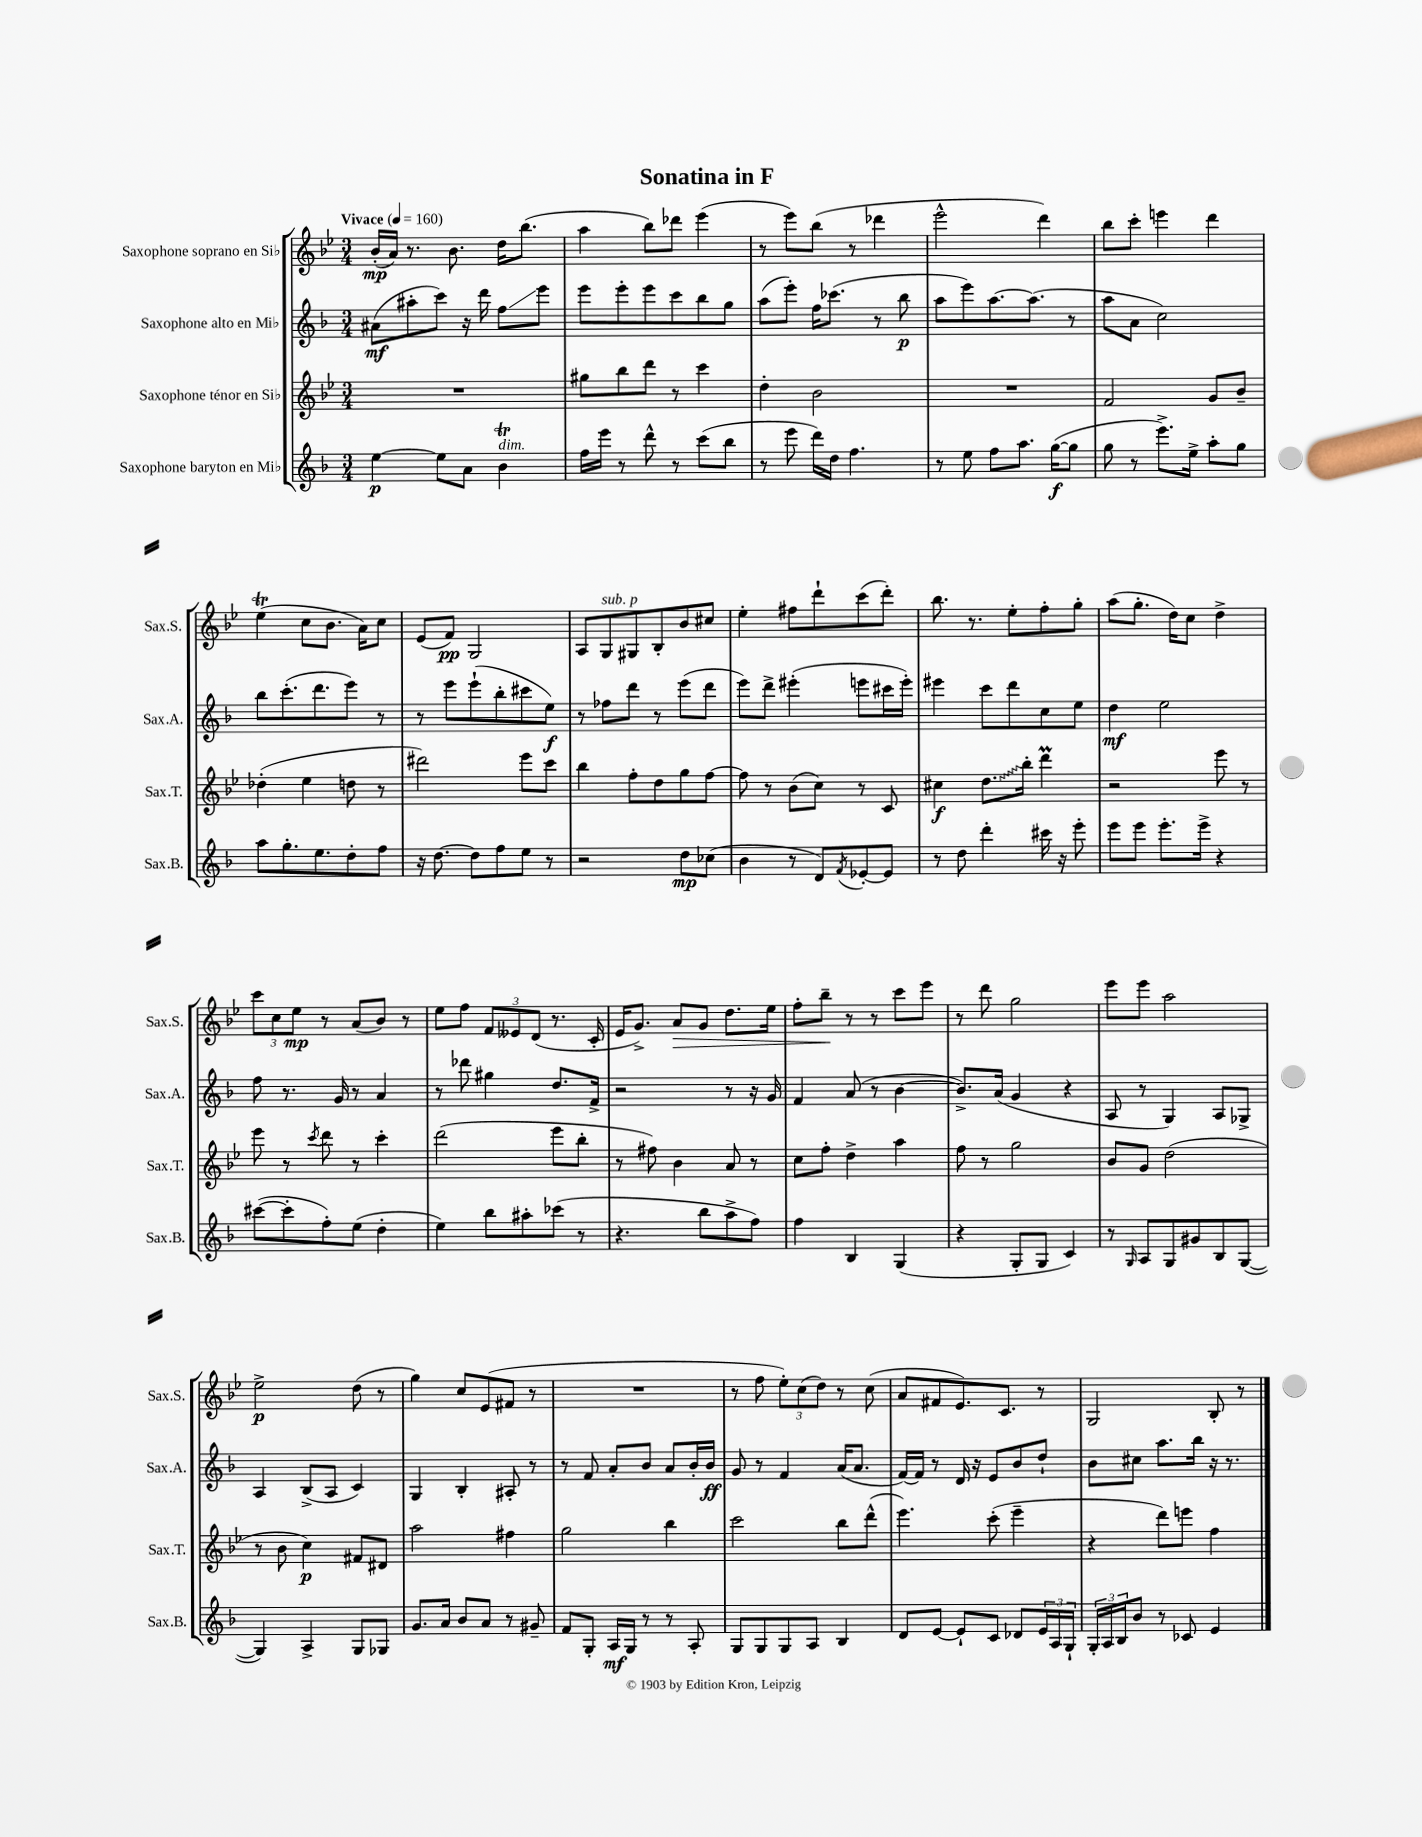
\header { title = "Sonatina in F" }
<<
\new StaffGroup <<
\new Staff = "s0" \with { instrumentName = "Saxophone soprano en Sib" shortInstrumentName = "Sax.S." } {
    \clef treble \key bes \major \numericTimeSignature \time 3/4 \tempo "Vivace" 4 = 160
    bes'16-.\mp( a'16) r8. bes'8. d''16 bes''8.( |
    a''4 bes''8) des'''8 ees'''4( |
    r8 ees'''8) bes''8( r8 des'''4 |
    ees'''2-^ d'''4) |
    bes''8 c'''8-. e'''4 d'''4 |
    ees''4\trill( c''8 bes'8. a'16) c''8 |
    ees'8( f'8\pp) g2 |
    a8 g8^\markup { \italic "sub. p" } gis8 bes8-. bes'8 cis''8 |
    ees''4-. fis''8 d'''8-! c'''8( d'''8-.) |
    bes''8. r8. ees''8-. f''8-. g''8-. |
    a''8( g''8.-. d''16) c''8 d''4-> |
    \tuplet 3/2 { c'''8 c''8 ees''8\mp } r8 a'8( bes'8) r8 |
    ees''8 f''8 \tuplet 3/2 { f'8 eeses'8 d'8( } r8. c'16-. |
    ees'16 g'8.->) a'8\> g'8 d''8. ees''16 |
    f''8-. bes''8--\! r8 r8 c'''8 ees'''8 |
    r8 d'''8 g''2 |
    ees'''8 ees'''8 a''2 |
    ees''2->\p d''8( r8 |
    g''4) c''8 ees'8( fis'8 r8 |
    R2. |
    r8 f''8 \tuplet 3/2 { ees''8-.) c''8( d''8) } r8 c''8( |
    a'8 fis'8 ees'8.) c'8. r8 |
    g2 bes8-. r8 \bar "|." |
}
\new Staff = "s1" \with { instrumentName = "Saxophone alto en Mib" shortInstrumentName = "Sax.A." } {
    \clef treble \key f \major \numericTimeSignature \time 3/4
    ais'8\mf( ais''8-. c'''8) r16 d'''16 f''8\glissando e'''8 |
    e'''8 e'''8-. e'''8 c'''8 bes''8 g''8 |
    a''8( e'''8-.) f''16 ces'''8.( r8 bes''8\p |
    a''8 e'''8) a''8.~ a''8.( r8 |
    a''8 a'8 c''2) |
    bes''8 c'''8.-.( d'''8. e'''8) r8 |
    r8 e'''8 e'''8-!( bes''8-. cis'''8 e''8\f) |
    r8 fes''8 d'''8 r8 e'''8( d'''8 |
    e'''8) d'''8-> eis'''4-.( e'''8 cis'''16 e'''16-.) |
    eis'''4 c'''8 d'''8 c''8 e''8 |
    d''4\mf e''2 |
    f''8 r8. g'16 r8 a'4 |
    r8 des'''8 gis''4 d''8. f'16-> |
    r2 r8 r16 g'16 |
    f'4 a'8( r8 bes'4~ |
    bes'8.->) a'16( g'4 r4 |
    a8 r8 g4) a8 ges8-> |
    a4 bes8->( a8 c'4) |
    g4 bes4-. ais8-. r8 |
    r8 f'8 a'8-. bes'8 a'8 bes'16-. bes'16\ff |
    g'8 r8 f'4 a'16( a'8. |
    f'16~) f'16 r8 d'16 r16 e'8 bes'8 d''8-! |
    bes'8 cis''8 a''8. bes''16 r16 r8. \bar "|." |
}
\new Staff = "s2" \with { instrumentName = "Saxophone ténor en Sib" shortInstrumentName = "Sax.T." } {
    \clef treble \key bes \major \numericTimeSignature \time 3/4
    R2. |
    gis''8 bes''8 d'''8 r8 c'''4 |
    d''4-. bes'2 |
    R2. |
    f'2 g'8 bes'8-- |
    des''4-.( ees''4 d''8 r8 |
    dis'''2) ees'''8 c'''8 |
    bes''4 f''8-. d''8 g''8 f''8~ |
    f''8 r8 bes'8( c''8) r8 c'8 |
    cis''4\f \once \override Glissando.style = #'zigzag d''8.\glissando bes''16-. d'''4\prall |
    r2 ees'''8 r8 |
    ees'''8 r8 \acciaccatura { c'''8 } d'''8 r8 c'''4-. |
    d'''2( ees'''8 bes''8-. |
    r8 fis''8) bes'4 a'8 r8 |
    c''8 f''8-. d''4-> a''4 |
    f''8 r8 g''2 |
    bes'8 g'8 d''2( |
    r8 bes'8 c''4\p) fis'8 dis'8 |
    a''2 fis''4 |
    g''2 bes''4 |
    c'''2 bes''8 d'''8-^( |
    ees'''4.) c'''8-.( ees'''4-- |
    r4 d'''8) e'''8 f''4 \bar "|." |
}
\new Staff = "s3" \with { instrumentName = "Saxophone baryton en Mib" shortInstrumentName = "Sax.B." } {
    \clef treble \key f \major \numericTimeSignature \time 3/4
    e''4~\p e''8 a'8 bes'4\trill^\markup { \italic "dim." } |
    f''16 e'''16 r8 d'''8-^ r8 c'''8( bes''8 |
    r8 e'''8 d'''16) d''16 f''4. |
    r8 e''8 f''8 a''8. g''16~\f( g''8 |
    g''8 r8 e'''8.->) e''16-> a''8-. g''8 |
    a''8 g''8.-. e''8. d''8-. f''8 |
    r16 d''8.~ d''8 f''8 e''8 r8 |
    r2 d''8\mp ces''8( |
    bes'4 r8 d'8) \acciaccatura { f'8 } ees'8~-. ees'8 |
    r8 d''8 d'''4-. cis'''16 r16 e'''8-. |
    e'''8 e'''8 e'''8.-. e'''16-> r4 |
    cis'''8~( cis'''8-. f''8-.) e''8( d''4-. |
    e''4) bes''8 ais''8-. ces'''8( r8 |
    r4. bes''8 a''8-> f''8) |
    f''4 bes4 g4( |
    r4 g8-. g8 c'4) |
    r8 \grace { g16 } a8 g8 gis'8 bes8 g8~( |
    g4) a4-> g8 ges8 |
    g'8. a'16 bes'8 a'8 r8 gis'8-- |
    f'8 g8-. a16\mf g16 r8 r8 a8-. |
    g8 g8 g8 a8 bes4 |
    d'8 e'8~ e'8-! c'8 des'8 \tuplet 3/2 { e'16 a16 g16-! } |
    \tuplet 3/2 { g16-. a16 bes16 } bes'8 r8 ces'8 e'4 \bar "|." |
}
>>
>>
\layout { \context { \Score \remove "Bar_number_engraver" } }
